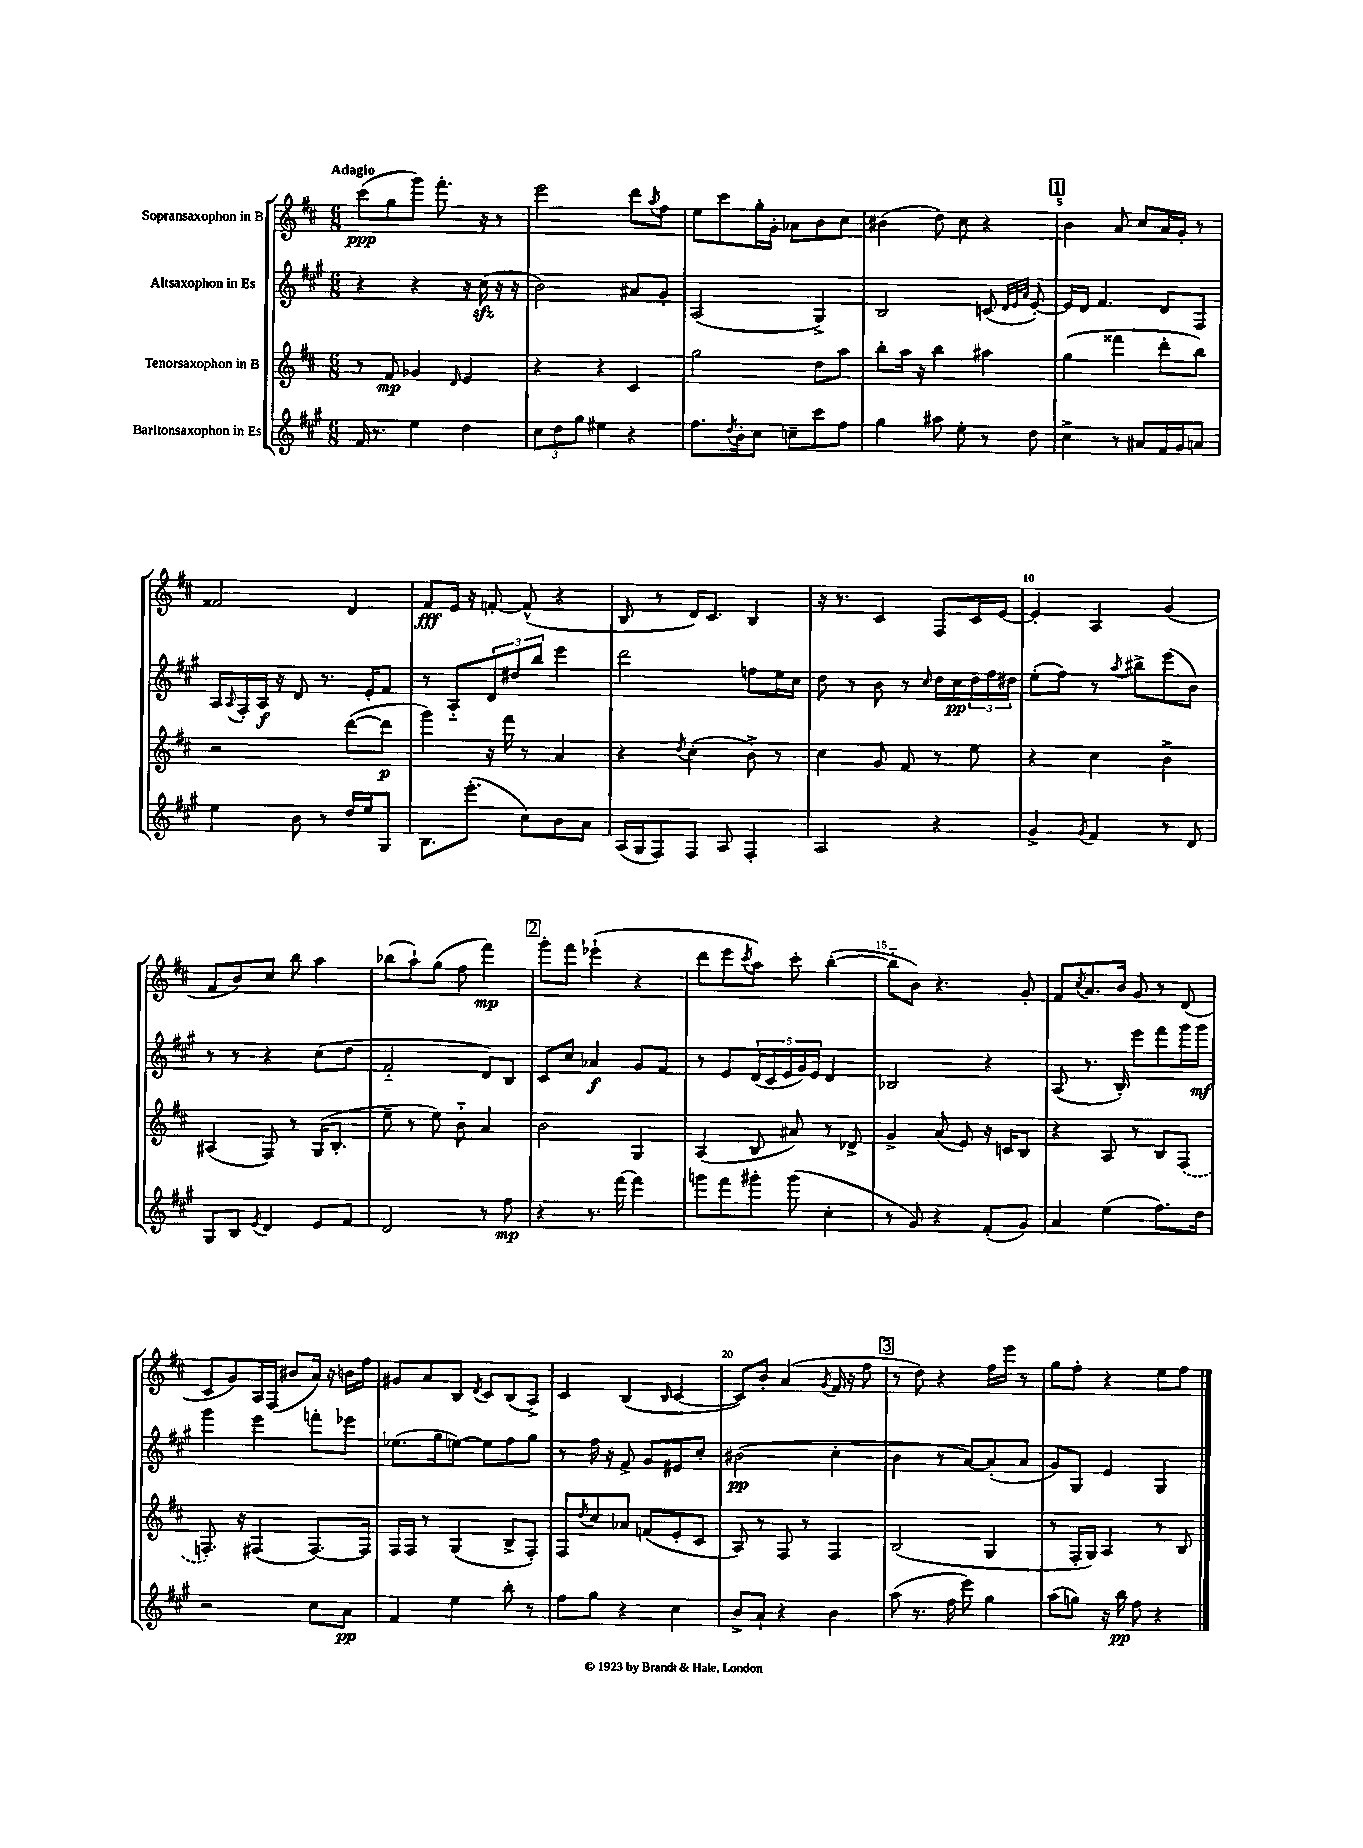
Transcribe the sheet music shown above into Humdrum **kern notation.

**kern	**dynam	**kern	**dynam	**kern	**dynam	**kern	**dynam
*part4	*part4	*part3	*part3	*part2	*part2	*part1	*part1
*staff4	*staff4	*staff3	*staff3	*staff2	*staff2	*staff1	*staff1
*I"Baritonsaxophon in Es	*	*I"Tenorsaxophon in B	*	*I"Altsaxophon in Es	*	*I"Sopransaxophon in B	*
*clefG2	*	*clefG2	*	*clefG2	*	*clefG2	*
*k[f#c#g#]	*	*k[f#c#]	*	*k[f#c#g#]	*	*k[f#c#]	*
*M6/8	*	*M6/8	*	*M6/8	*	*M6/8	*
=1	=1	=1	=1	=1	=1	=1	=1
!	!	!	!	!	!	!LO:TX:a:B:t=Adagio	!
16f#/	.	8r	.	4r	.	(8ccc#\L	ppp
8.r	.	.	.	.	.	.	.
.	.	8f#/	mp	.	.	8gg\	.
4ee\	.	4g-X/	.	4r	.	8ggg\J)	.
.	.	.	.	.	.	8.fff#'\	.
.	.	16qqd/	.	.	.	.	.
4dd\	.	4e/	.	16r	.	.	.
.	.	.	.	(16cc#zz\	.	16r	.
.	.	.	.	16r	.	8r	.
.	.	.	.	16r	.	.	.
=2	=2	=2	=2	=2	=2	=2	=2
12cc#\L	.	4r	.	2b\)	.	2eee\	.
12dd\	.	.	.	.	.	.	.
12gg#\J	.	.	.	.	.	.	.
4ee#X\	.	4r	.	.	.	.	.
4r	.	4c#/	.	8a#X/L	.	8ddd\L	.
.	.	.	.	.	.	8qaa/	.
.	.	.	.	8g#'/J	.	8ff#\J	.
=3	=3	=3	=3	=3	=3	=3	=3
8.ff#\L	.	2gg\	.	(2A/	.	8ee\L	.
.	.	.	.	.	.	8ccc#\	.
8qdd/	.	.	.	.	.	.	.
16b'\k	.	.	.	.	.	.	.
8cc#\J	.	.	.	.	.	16gg'\L	.
.	.	.	.	.	.	16g'\JJ	.
8ccn~\L	.	.	.	.	.	8a-X\L	.
8ccc#\	.	8dd\L	.	4G#^/)	.	8b\	.
8ff#\J	.	8aa\J	.	.	.	8cc#\J	.
=4	=4	=4	=4	=4	=4	=4	=4
4gg#\	.	8bb'\L	.	2B/	.	(4b#X\	.
.	.	16aa\Jk	.	.	.	.	.
.	.	16r	.	.	.	.	.
8aa#X\	.	4bb\	.	.	.	8dd\)	.
8ee'\	.	.	.	.	.	8cc#\	.
8r	.	4aa#X\	.	(8cn/	.	4r	.
.	.	.	.	32qqd/LLL	.	.	.
.	.	.	.	32qqe/	.	.	.
.	.	.	.	32qqa/JJJ	.	.	.
8dd\	.	.	.	[8e'/)	.	.	.
!!LO:REH:place=s1:t=1
=5	=5	=5	=5	=5	=5	=5	=5
4cc#^\	.	(4gg\	.	16e/LL]	.	4b\	.
.	.	.	.	16d/JJ	.	.	.
.	.	.	.	4.f#/	.	.	.
8r	.	4fff##X\	.	.	.	8a/	.
8a#X/L	.	.	.	.	.	8cc#/L	.
16f#/L	.	8ddd'\L	.	8d/L	.	16a/L	.
16g#/J	.	.	.	.	.	16g'/JJ	.
8an/J	.	8bb\J)	.	8F#/J	.	8r	.
!!LO:LB:g=z
=6	=6	=6	=6	=6	=6	=6	=6
4ee\	.	2r	.	16A/LL	.	2f##X/	.
.	.	.	.	8qqA/	.	.	.
.	.	.	.	16F#'/	.	.	.
.	.	.	.	16A/JJ	f	.	.
.	.	.	.	16r	.	.	.
8b\	.	.	.	8d/	.	.	.
8r	.	.	.	8.r	.	.	.
16dd/LL	.	([8ddd\L	.	.	.	4d/	.
16ee/J	.	.	.	16e'/KL	.	.	.
8G#/J	.	8ddd\J]	p	8f#/J	.	.	.
=7	=7	=7	=7	=7	=7	=7	=7
8.B\L	.	4ggg\)	.	8r	.	8f#/L	fff
.	.	.	.	8A/L	.	16e/Jk	.
(8.eee'\J	.	.	.	.	.	16r	.
.	.	16r	.	12d/	.	[8fn'/	.
.	.	16fff#\	.	.	.	.	.
.	.	.	.	12dd#X/	.	.	.
8cc#\L)	.	8r	.	.	.	(8f^^/]	.
.	.	.	.	12bb/J	.	.	.
8b\	.	4a/	.	4eee\	.	4r	.
8a\J	.	.	.	.	.	.	.
=8	=8	=8	=8	=8	=8	=8	=8
(16A/LL	.	4r	.	2ddd\	.	8B/	.
16G#/J	.	.	.	.	.	.	.
8F#/)	.	.	.	.	.	8r	.
.	.	8qdd/	.	.	.	.	.
8F#/J	.	(4cc#'\	.	.	.	16d/KL)	.
.	.	.	.	.	.	8.c#/J	.
8A/	.	.	.	.	.	.	.
4F#'/	.	8b^\)	.	8ffn\L	.	4B/	.
.	.	8r	.	16ee\L	.	.	.
.	.	.	.	16cc#\JJ	.	.	.
=9	=9	=9	=9	=9	=9	=9	=9
2A/	.	4cc#\	.	8dd\	.	16r	.
.	.	.	.	.	.	8.r	.
.	.	.	.	8r	.	.	.
.	.	8g/	.	8b\	.	4c#/	.
.	.	8f#/	.	8r	.	.	.
.	.	.	.	16qqcc#/	.	.	.
4r	.	8r	.	16dd\LL	.	8F#/L	.
.	.	.	.	16cc#\	pp	.	.
.	.	8ee\	.	24dd\	.	16c#/L	.
.	.	.	.	24ff#\	.	.	.
.	.	.	.	.	.	[16e/JJ	.
.	.	.	.	24dd#X\JJ	.	.	.
=10	=10	=10	=10	=10	=10	=10	=10
4g#^/	.	4r	.	(8ee'\L	.	4e'/]	.
.	.	.	.	8ff#\J)	.	.	.
8qg#/	.	.	.	.	.	.	.
4f#/	.	4cc#\	.	8r	.	4A/	.
.	.	.	.	8qaa/	.	.	.
.	.	.	.	8bb#X^\L	.	.	.
8r	.	4b^\	.	(8eee\	.	(4g/	.
8d/	.	.	.	8b\J)	.	.	.
!!LO:LB:g=z
=11	=11	=11	=11	=11	=11	=11	=11
8G#/L	.	(4A#X/	.	8r	.	8f#/L	.
8B/J	.	.	.	8r	.	8b/)	.
8qe/	.	.	.	.	.	.	.
4d/	.	8F#/)	.	4r	.	8cc#/J	.
.	.	8r	.	.	.	8bb\	.
8e/L	.	(16G/KL	.	(8cc#\L	.	4aa\	.
.	.	8.B'/J	.	.	.	.	.
8f#/J	.	.	.	8dd\J	.	.	.
=12	=12	=12	=12	=12	=12	=12	=12
2d/	.	8ee~\	.	2f#/	.	(8bb-X\L	.
.	.	8r	.	.	.	8aa`\)	.
.	.	8ee\)	.	.	.	(8gg\J	.
.	.	8b\	.	.	.	8ff#\	.
8r	.	4a/	.	8d/L)	.	4fff#\)	mp
8ff#\	mp	.	.	8B/J	.	.	.
!!LO:REH:place=s1:t=2
=13	=13	=13	=13	=13	=13	=13	=13
4r	.	2b\	.	8c#/L	.	8ggg'\L	.
.	.	.	.	8cc#/J	.	8fff#\J	.
8.r	.	.	.	4a-X/	f	(4eee-X`\	.
[16fff#\	.	.	.	.	.	.	.
4fff#\]	.	4G/	.	8g#/L	.	4r	.
.	.	.	.	8f#/J	.	.	.
=14	=14	=14	=14	=14	=14	=14	=14
8gggn\L	.	(4A/	.	8r	.	8ddd\L	.
8fff#\	.	.	.	8e/L	.	8eee\	.
.	.	.	.	.	.	8qccc#/	.
8ggg#X'\J	.	8B/	.	(20d/L	.	8aa\J)	.
.	.	.	.	20c#/	.	.	.
.	.	.	.	20e/	.	.	.
(8ggg#\	.	8a#X/)	.	.	.	8ccc#'\	.
.	.	.	.	20g#/)	.	.	.
.	.	.	.	20e/JJ	.	.	.
4cc#'\	.	8r	.	4d/	.	([4bb'\	.
.	.	8d-X^/	.	.	.	.	.
=15	=15	=15	=15	=15	=15	=15	=15
8r	.	4g^/	.	2B-X/	.	8bb\L]	.
8g#/)	.	.	.	.	.	8b\J)	.
4r	.	(8a/	.	.	.	4.r	.
.	.	8e/)	.	.	.	.	.
(8f#'/L	.	16r	.	4r	.	.	.
.	.	16cn/KL	.	.	.	.	.
8g#/J)	.	8B/J	.	.	.	8g'/	.
=16	=16	=16	=16	=16	=16	=16	=16
4a/	.	4r	.	(8A/	.	8f#/L	.
.	.	.	.	.	.	8qcc#/	.
.	.	.	.	8.r	.	8.a/	.
(4ee\	.	8A/	.	.	.	.	.
.	.	.	.	16B'/)	.	16b/Jk	.
.	.	8r	.	8eee\L	.	8g/	.
8.ff#\L)	.	8B/L	.	8fff#\	.	8r	.
.	.	(8F#/J	.	16ggg#\L	.	(8d/	.
16dd\Jk	.	.	.	16ggg#\JJ	mf	.	.
!!LO:LB:g=z
=17	=17	=17	=17	=17	=17	=17	=17
2r	.	8.Fn'/)	.	4ggg#\	.	8c#/L	.
.	.	.	.	.	.	8g/)	.
.	.	16r	.	.	.	.	.
.	.	(4F#X/	.	4eee\	.	16A/L	.
.	.	.	.	.	.	(16F#/JJ	.
.	.	.	.	.	.	8b#X/L	.
8cc#\L	.	[8.F#/L)	.	8fffn'\L	.	16a/Jk)	.
.	.	.	.	.	.	16r	.
8a\J	pp	.	.	8eee-X\J	.	16bn\LL	.
.	.	16F#/Jk]	.	.	.	16ff#\JJ	.
=18	=18	=18	=18	=18	=18	=18	=18
4f#/	.	16F#/LL	.	(8.ee-X\L	.	8g#X/L	.
.	.	16F#/JJ	.	.	.	.	.
.	.	8r	.	.	.	8a/	.
.	.	.	.	16gg#\k	.	.	.
4ee\	.	(4G/	.	[8een\J)	.	8B/J	.
.	.	.	.	.	.	8qd/	.
.	.	.	.	8ee\L]	.	8c#/L	.
8bb'\	.	8B^/L	.	8ff#\	.	(8B/	.
8r	.	8F#'/J)	.	8gg#\J	.	8A^/J)	.
=19	=19	=19	=19	=19	=19	=19	=19
8ff#\L	.	8F#/L	.	8r	.	4c#/	.
.	.	8qdd/	.	.	.	.	.
8gg#\J	.	8cc#/	.	16ff#\	.	.	.
.	.	.	.	16r	.	.	.
4r	.	8a-X/J	.	8f#^/	.	(4B/	.
.	.	(8fn/L	.	8g#/L	.	.	.
.	.	.	.	.	.	16qqB/	.
4cc#\	.	8e'/	.	8e#X/	.	[4c#/	.
.	.	8c#/J	.	8cc#'/J	.	.	.
=20	=20	=20	=20	=20	=20	=20	=20
8b^/L	.	8A/)	.	(2b#X\	pp	8c#/L])	.
8a`/J	.	8r	.	.	.	8b'/J	.
4r	.	8F#/	.	.	.	(4a/	.
.	.	8r	.	.	.	.	.
.	.	.	.	.	.	8qg/	.
4b\	.	4F#/	.	4cc#'\	.	16f#/	.
.	.	.	.	.	.	16r	.
.	.	.	.	.	.	8ff#\	.
!!LO:REH:place=s1:t=3
=21	=21	=21	=21	=21	=21	=21	=21
(8aa\	.	(2B/	.	4b\	.	8r	.
8.r	.	.	.	.	.	8dd\)	.
.	.	.	.	8r	.	4r	.
16ff#\	.	.	.	.	.	.	.
8eee\)	.	.	.	[8a/L)	.	.	.
4gg#\	.	4G/	.	(8a'/]	.	16ff#\LL	.
.	.	.	.	.	.	16eee\JJ	.
.	.	.	.	8a/J	.	8r	.
=22	=22	=22	=22	=22	=22	=22	=22
(8aa\L	.	8r	.	8g#/L)	.	8gg\L	.
8ggn\J)	.	16F#'/LL	.	8G#/J	.	8ff#'\J	.
.	.	16G/JJ)	.	.	.	.	.
16r	.	4A/	.	4e/	.	4r	.
16bb\	pp	.	.	.	.	.	.
8ff#\	.	.	.	.	.	.	.
4r	.	8r	.	4G#/	.	8ee\L	.
.	.	8B/	.	.	.	8ff#\J	.
==	==	==	==	==	==	==	==
*-	*-	*-	*-	*-	*-	*-	*-
